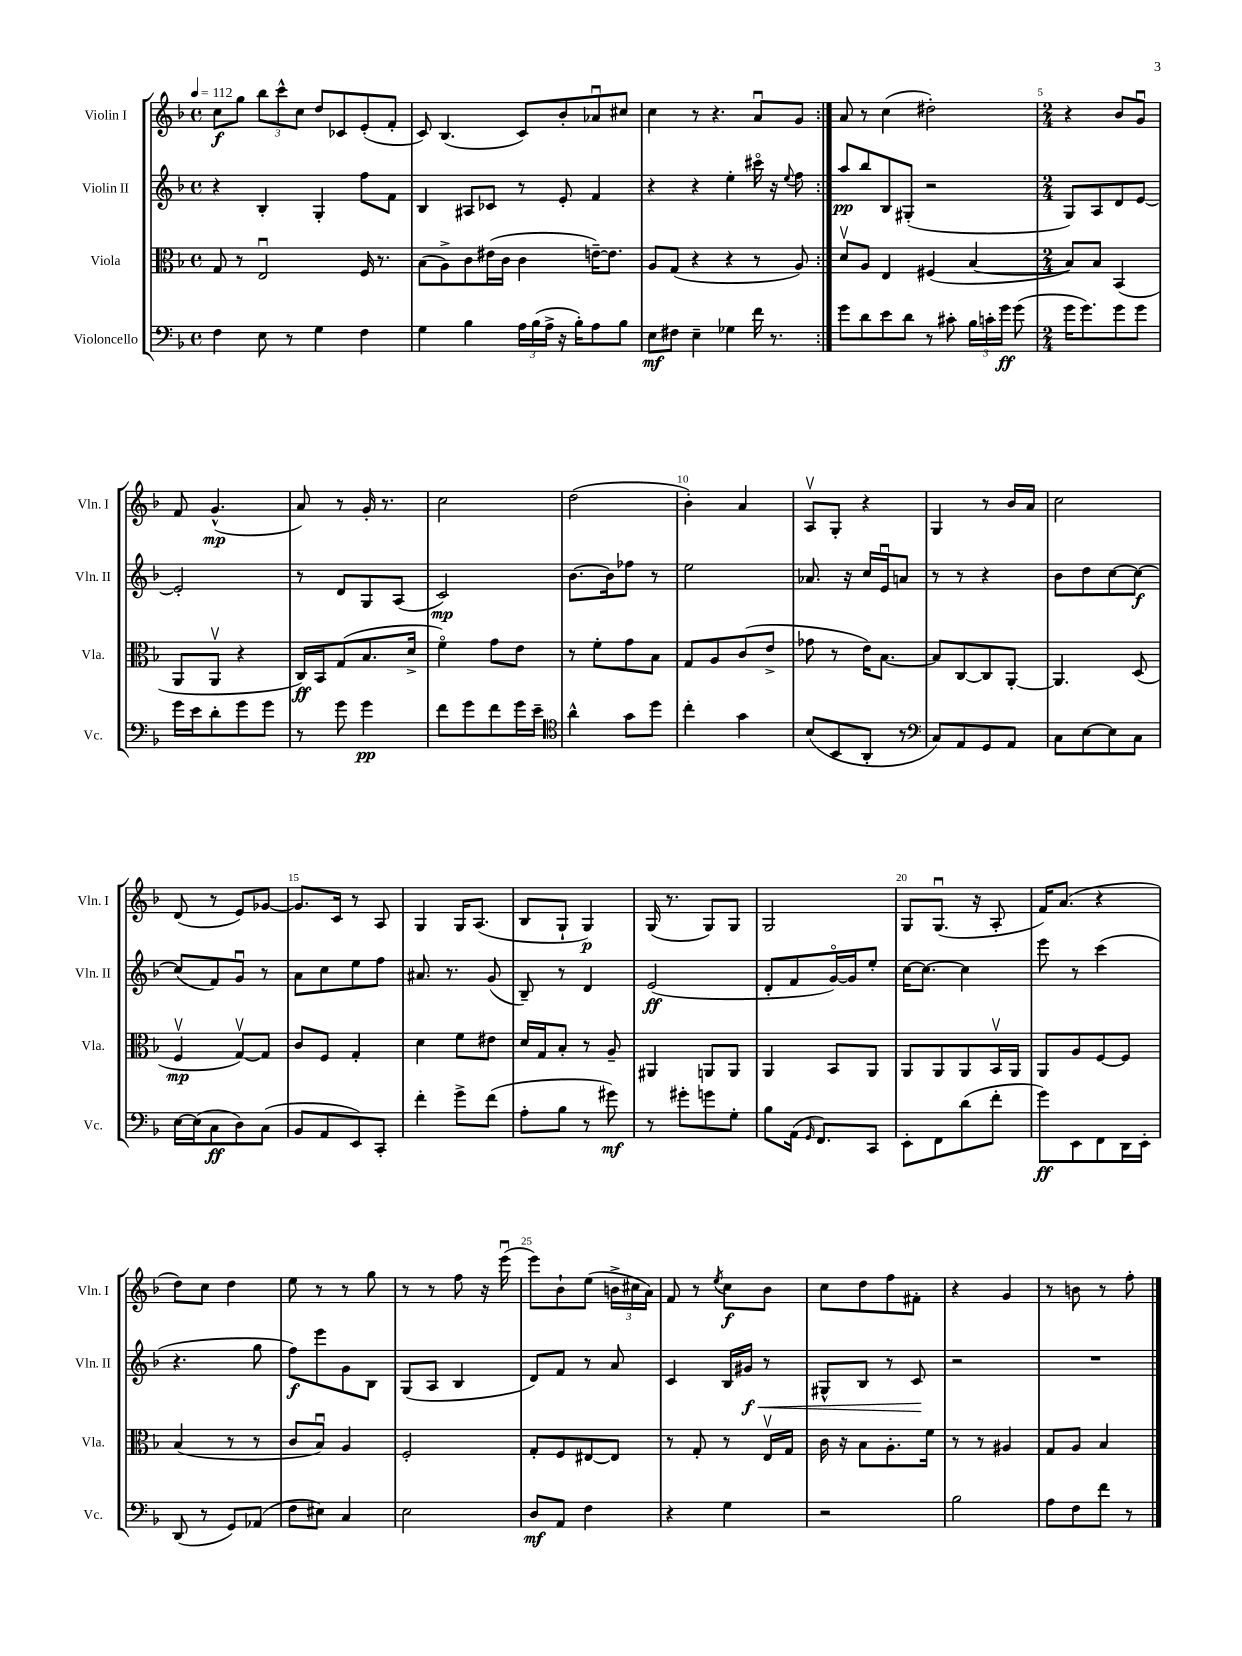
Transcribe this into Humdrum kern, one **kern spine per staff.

**kern	**kern	**kern	**kern
*staff4	*staff3	*staff2	*staff1
*clefF4	*clefC3	*clefG2	*clefG2
*k[b-]	*k[b-]	*k[b-]	*k[b-]
*M4/4	*M4/4	*M4/4	*M4/4
*met(c)	*met(c)	*met(c)	*met(c)
*MM112	*MM112	*MM112	*MM112
4F	8G	4r	8cc
.	8r	.	8gg
8E	2Eu	4B-'	12bb-
.	.	.	12ccc^^
8r	.	.	.
.	.	.	12cc
4G	.	4G'	8dd
.	.	.	8c-
4F	16F	8ff	(8e'
.	8.r	.	.
.	.	8f	8f'
=	=	=	=
4G	(8B-	4B-	8c)
.	8A^)	.	(4.B-
4B-	8c	8A#	.
.	(16e#	8c-	.
.	16c	.	.
24A	4c	8r	8c)
(24B-	.	.	.
24A^	.	.	.
16r	.	8e'	8b-'
16B-')	.	.	.
8A	[16e~)	4f	8a-u
.	8.e]	.	.
8B-	.	.	8cc#
=	=	=	=
8E	8A	4r	4cc
8F#	(8G	.	.
4E~	4r	4r	8r
.	.	.	4.r
4G-	4r	4ee'	.
16f	8r	16ccc#o	8au
8.r	.	16r	.
.	.	8qqee	.
.	8A)	8ff	8g
=:|!	=:|!	=:|!	=:|!
8g	8dv	8aa	8a
8d	8A	8bb-	8r
8e	4E	8B-	(4cc
8d	.	(8G#'	.
8r	(4F#	2r	2dd#')
8c#'	.	.	.
24B-	[4B-	.	.
24c'	.	.	.
24g	.	.	.
(8g	.	.	.
=	=	=	=
*M2/4	*M2/4	*M2/4	*M2/4
16g	8B-])	8G)	4r
8.g)	.	.	.
.	8B-	8A	.
8g	(4BB-	8d	8b-
8g	.	[8e	8gu
=	=	=	=
16g	8AA	2e']	8f
16e	.	.	.
8d'	8AAv	.	(4.g^^
8g	4r	.	.
8g	.	.	.
=	=	=	=
8r	16C)	8r	8a)
.	16BB-	.	.
8g	(8G	8d	8r
4g	8.B-	8G	16g'
.	.	.	8.r
.	.	(8A	.
.	16d^	.	.
=	=	=	=
8f	4fo)	2c)	2cc
8g	.	.	.
8f	8g	.	.
16g	8e	.	.
16e~	.	.	.
=	=	=	=
*clefC4	*	*	*
4a^^	8r	[8.b-	(2dd
.	8f'	.	.
.	.	16b-]	.
8g	8g	8ff-	.
8dd	8B-	8r	.
=	=	=	=
4cc'	8G	2ee	4b-')
.	8A	.	.
4g	(8c	.	4a
.	8e^	.	.
=	=	=	=
(8B-	8g-	8.a-	8Av
8BB-	8r	.	8G'
.	.	16r	.
8AA'	16e)	16cc	4r
.	[8.B-	16eu	.
8r	.	8a	.
=	=	=	=
*clefF4	*	*	*
8C)	8B-]	8r	4G
8AA	[8C	8r	.
8GG	8C]	4r	8r
8AA	[8AA'	.	16b-
.	.	.	16a
=	=	=	=
8C	4.AA]	8b-	2cc
[8E	.	8dd	.
8E]	.	[8cc	.
8C	(8D	8cc_	.
=	=	=	=
[16E	4Fv	(8cc]	(8d
(16E]	.	.	.
8C	.	8f)	8r
8D)	[8Gv)	8gu	8e)
(8C	8G]	8r	[8g-
=	=	=	=
8BB-	8c	8a	8.g-]
8AA	8F	8cc	.
.	.	.	16c
8EE)	4G'	8ee	8r
8CC'	.	8ff	8A
=	=	=	=
4f'	4d	8.a#	4G
.	.	8.r	.
8g^	8f	.	16G
.	.	.	(8.A
(8f	8e#	(8g	.
=	=	=	=
8A'	16d	8B-~)	8B-
.	16G	.	.
8B-	8B-'	8r	8G`
8r	8r	4d	4G)
8g#)	8A~	.	.
=	=	=	=
8r	4AA#	(2e	(16G
.	.	.	8.r
8g#'	.	.	.
8g	8AA	.	8G)
8G'	8AA	.	8G
=	=	=	=
8B-	4AA	8d'	2G
(16AA	.	8f	.
16qqGG	.	.	.
8.FF)	.	.	.
.	8BB-	[16go)	.
.	.	16g]	.
8CC	8AA	8ee'	.
=	=	=	=
8EE'	8AA	[16cc	8G
.	.	8.cc_	.
8FF	8AA	.	(8.Gu
(8d	8AA	4cc]	.
.	.	.	16r
8f'	16BB-v	.	8A'
.	16AA	.	.
=	=	=	=
8g)	8AA	8eee	16f)
.	.	.	(8.a
8EE	8A	8r	.
8FF	[8F	(4ccc	4r
16DD	8F]	.	.
16EE'	.	.	.
=	=	=	=
(8DD	(4B-	4.r	8dd)
8r	.	.	8cc
8GG)	8r	.	4dd
(8AA-	8r	8gg	.
=	=	=	=
8F	8c	8ff)	8ee
8E#)	8B-u)	8eee	8r
4C	4A	8g	8r
.	.	8B-	8gg
=	=	=	=
2E	2F'	(8G	8r
.	.	8A	8r
.	.	4B-	8ff
.	.	.	16r
.	.	.	(16eeeu
=	=	=	=
8D	8G'	8d)	8eee)
8AA	8F	8f	8b-`
4F	[8E#	8r	(8ee
.	8E#]	8a	24b^
.	.	.	24cc#
.	.	.	24a)
=	=	=	=
4r	8r	4c	8f
.	8G'	.	8r
.	.	.	8qee
4G	8r	16B-	8cc
.	.	16g#	.
.	16Ev	8r	8b-
.	16G	.	.
=	=	=	=
2r	16c	8G#^^	8cc
.	16r	.	.
.	8B-	8B-	8dd
.	8.A'	8r	8ff
.	.	8c	8f#'
.	16f	.	.
=	=	=	=
2B-	8r	2r	4r
.	8r	.	.
.	4A#	.	4g
=	=	=	=
8A	8G	2r	8r
8F	8A	.	8b
8f	4B-	.	8r
8r	.	.	8ff'
==	==	==	==
*-	*-	*-	*-
